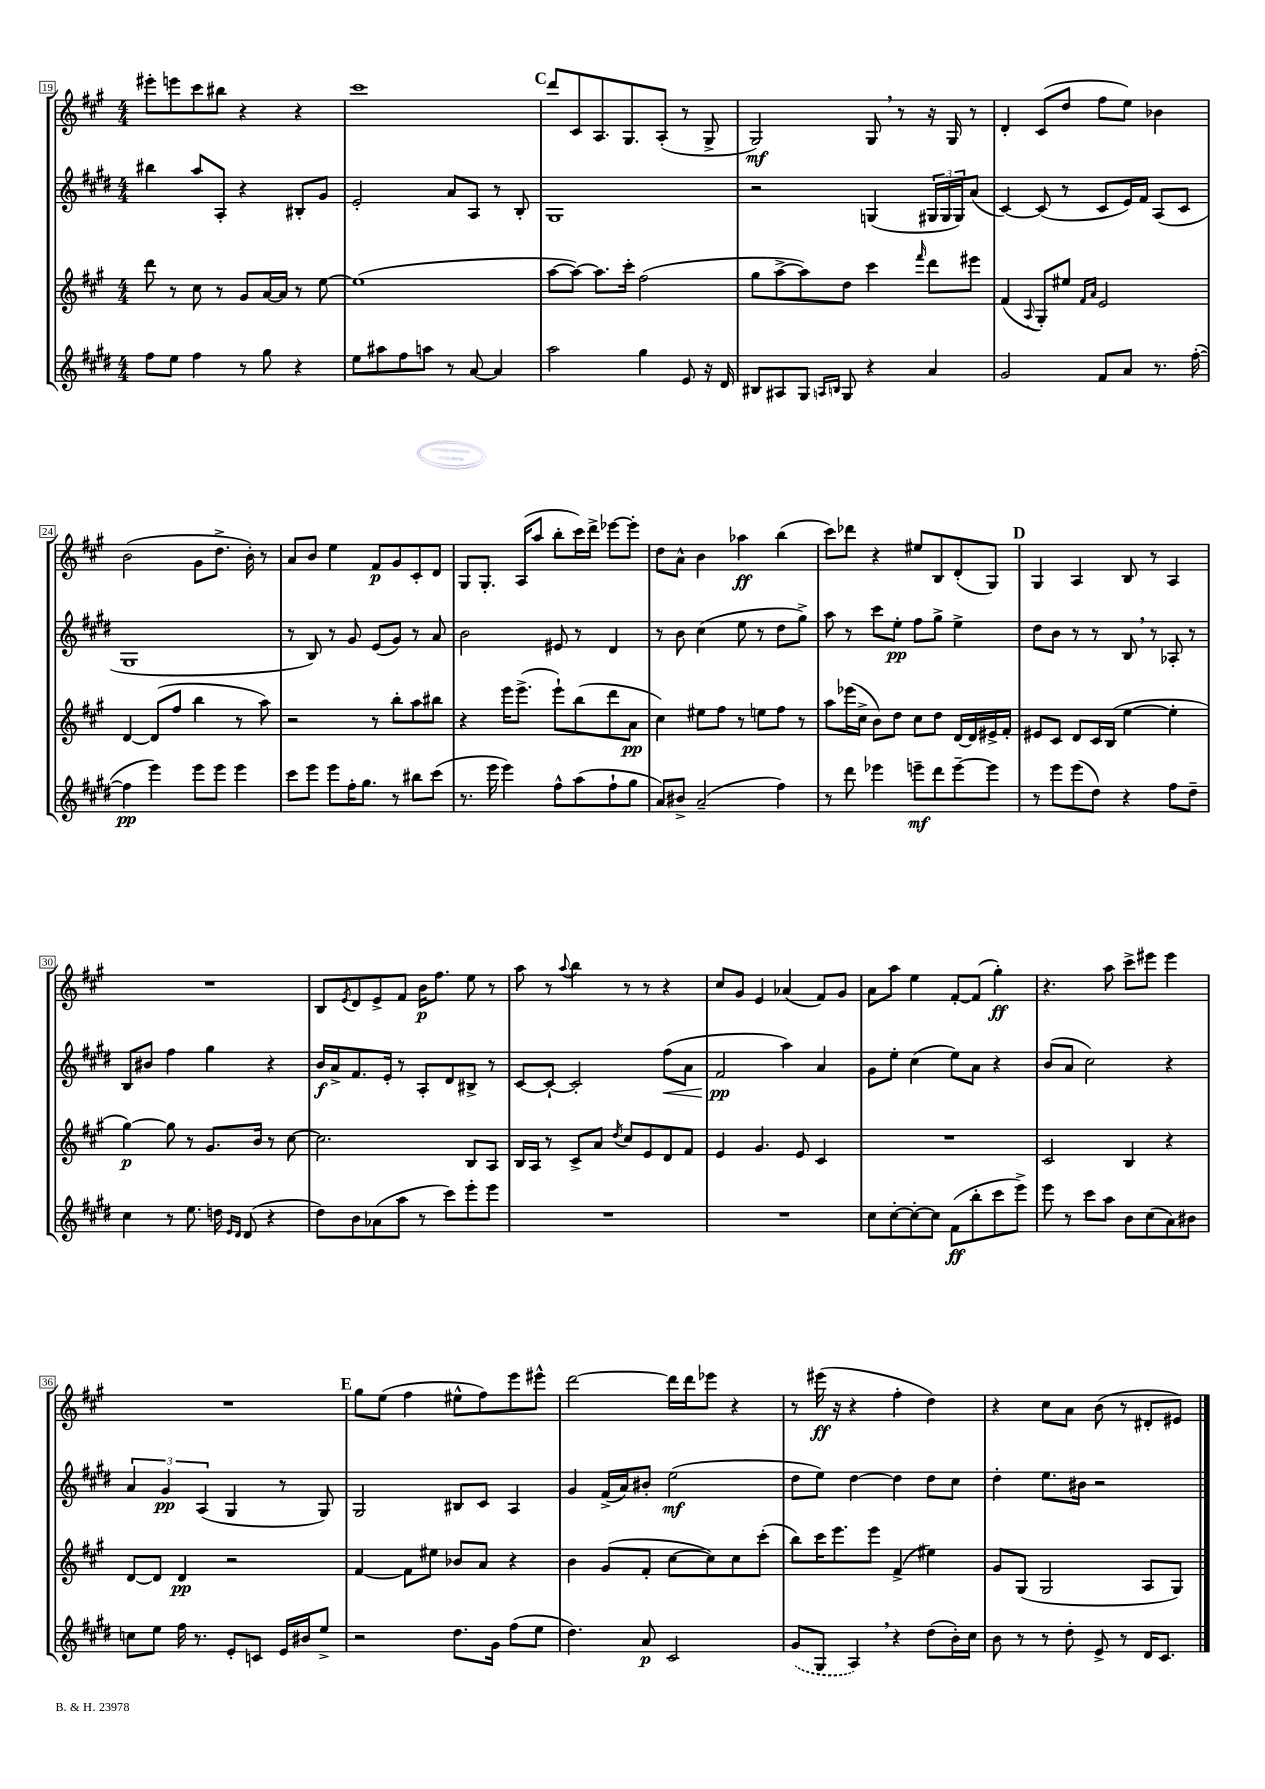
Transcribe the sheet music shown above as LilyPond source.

<<
\new StaffGroup <<
\new Staff = "s0" {
    \clef treble \key a \major \numericTimeSignature \time 4/4
    eis'''8-. e'''8 cis'''8 bis''8 r4 r4 |
    cis'''1 |
    \mark \markup { \bold "C" } d'''8 cis'8 a8. gis8. a8-.( r8 gis8-> |
    gis2\mf) gis8 \breathe r8 r16 gis16 r8 |
    d'4-. cis'8( d''8 fis''8 e''8) bes'4 |
    b'2( gis'8 d''8.-> b'16-.) r8 |
    a'8 b'8 e''4 fis'8\p gis'8 cis'8-. d'8 |
    gis8 gis8.-. a16( a''8 b''8-. cis'''16) d'''16-> ees'''8~ ees'''8-. |
    d''8 a'8-^ b'4 aes''4\ff b''4( |
    cis'''8) des'''8 r4 eis''8 b8 d'8-.( gis8) |
    \mark \markup { \bold "D" } gis4 a4 b8 r8 a4 |
    R1 |
    b8 \acciaccatura { e'8 } d'8 e'8-> fis'8 b'16\p fis''8. e''8 r8 |
    a''8 r8 \appoggiatura { a''8 } b''4 r8 r8 r4 |
    cis''8 gis'8 e'4 aes'4( fis'8) gis'8 |
    a'8 a''8 e''4 fis'8~-. fis'8( gis''4-.\ff) |
    r4. a''8 cis'''8-> eis'''8 eis'''4 |
    R1 |
    \mark \markup { \bold "E" } gis''8 e''8( fis''4 eis''8-^ fis''8) e'''8 eis'''8-^ |
    d'''2~ d'''16 d'''16 ees'''8 r4 |
    r8 eis'''16\ff( r16 r4 fis''4-. d''4) |
    r4 cis''8 a'8 b'8( r8 dis'8-. eis'8) \bar "|." |
}
\new Staff = "s1" {
    \clef treble \key e \major \numericTimeSignature \time 4/4
    bis''4 a''8 a8-. r4 bis8-. gis'8 |
    e'2-. a'8 a8 r8 b8-. |
    \mark \markup { \bold "C" } gis1 |
    r2 g4( \tuplet 3/2 { gis16 gis16 gis16) } a'8( |
    cis'4~) cis'8( r8 cis'8 e'16) fis'16 a8( cis'8 |
    gis1 |
    r8 b8) r8 gis'8 e'8( gis'8) r8 a'8 |
    b'2 eis'8 r8 dis'4 |
    r8 b'8 cis''4( e''8 r8 dis''8 gis''8->) |
    a''8 r8 cis'''8 e''8-.\pp fis''8 gis''8-> e''4-> |
    \mark \markup { \bold "D" } dis''8 b'8 r8 r8 b8 \breathe r8 aes8-. r8 |
    b8 bis'8 fis''4 gis''4 r4 |
    b'16\f a'16-> fis'8. e'16-. r8 a8-. dis'8 bis8-> r8 |
    cis'8~ cis'8~-! cis'2-. fis''8\<( a'8 |
    fis'2\pp\! a''4) a'4 |
    gis'8 e''8-. cis''4( e''8) a'8 r4 |
    b'8( a'8 cis''2) r4 |
    \tuplet 3/2 { a'4 gis'4\pp a4( } gis4 r8 gis8) |
    \mark \markup { \bold "E" } gis2 bis8 cis'8 a4 |
    gis'4 fis'16->( a'16) bis'8-. e''2\mf( |
    dis''8 e''8) dis''4~ dis''4 dis''8 cis''8 |
    dis''4-. e''8. bis'16 r2 \bar "|." |
}
\new Staff = "s2" {
    \clef treble \key a \major \numericTimeSignature \time 4/4
    d'''8 r8 cis''8 r8 gis'8 a'16~ a'16 r8 e''8~ |
    e''1( |
    \mark \markup { \bold "C" } a''8~ a''8~) a''8. cis'''16-. fis''2( |
    gis''8 a''8~-> a''8) d''8 cis'''4 \grace { fis'''16 } d'''8 eis'''8 |
    fis'4( \appoggiatura { a8 } gis8-.) eis''8 \grace { fis'16 a'16 } e'2 |
    d'4~ d'8( fis''8 b''4 r8 a''8) |
    r2 r8 b''8-. a''8 bis''8 |
    r4 e'''16 e'''8.->( e'''8-!) b''8( d'''8 a'8\pp |
    cis''4) eis''8 fis''8 r8 e''8 fis''8 r8 |
    a''8 ees'''16( cis''16-> b'8) d''8 cis''8 d''8 d'16~ d'16 eis'16-> fis'16-. |
    \mark \markup { \bold "D" } eis'8 cis'8 d'8 cis'16 b16( e''4~ e''4-. |
    gis''4~\p) gis''8 r8 gis'8. b'16 r8 cis''8~ |
    cis''2. b8 a8 |
    b16 a16 r8 cis'8-> a'8 \acciaccatura { d''8 } cis''8 e'8 d'8 fis'8 |
    e'4 gis'4. e'8 cis'4 |
    R1 |
    cis'2 b4 r4 |
    d'8~ d'8 d'4\pp r2 |
    \mark \markup { \bold "E" } fis'4~ fis'8 eis''8 bes'8 a'8 r4 |
    b'4 gis'8( fis'8-. cis''8~ cis''8) cis''8 cis'''8-.( |
    b''8) cis'''16 e'''8. e'''8 fis'4->( eis''4) |
    gis'8 gis8( gis2 a8 gis8) \bar "|." |
}
\new Staff = "s3" {
    \clef treble \key e \major \numericTimeSignature \time 4/4
    fis''8 e''8 fis''4 r8 gis''8 r4 |
    e''8 ais''8 fis''8 a''8 r8 a'8~ a'4 |
    \mark \markup { \bold "C" } a''2 gis''4 e'8 r16 dis'16 |
    bis8 ais8 gis8 \grace { a16 b16 } gis8 r4 a'4 |
    gis'2 fis'8 a'8 r8. fis''16~-.( |
    fis''4\pp e'''4) e'''8 e'''8 e'''4 |
    cis'''8 e'''8 e'''8 fis''16-. gis''8. r8 bis''8 cis'''8( |
    r8. e'''16 e'''4) fis''8-^ a''8( fis''8-! gis''8 |
    a'8) bis'8-> a'2--( fis''4) |
    r8 dis'''8 ees'''4 e'''8--\mf dis'''8 e'''8~-- e'''8 |
    \mark \markup { \bold "D" } r8 e'''8 e'''8( dis''8) r4 fis''8 dis''8-- |
    cis''4 r8 e''8. d''16 \grace { e'16 dis'16 } dis'8( r4 |
    dis''8) b'8 aes'8( a''8 r8 cis'''8) e'''8-. e'''8 |
    R1 |
    R1 |
    cis''8 cis''8~-. cis''8~-. cis''8 fis'8\ff( b''8-. cis'''8 e'''8->) |
    e'''8 r8 cis'''8 a''8 b'8 cis''8( a'8) bis'8 |
    c''8 e''8 fis''16 r8. e'8-. c'8 e'16 bis'16 e''8-> |
    \mark \markup { \bold "E" } r2 dis''8. gis'16 fis''8( e''8 |
    dis''4.) a'8\p cis'2 |
    \once \slurDashed gis'8( gis8 a4) \breathe r4 dis''8( b'16-.) cis''16 |
    b'8 r8 r8 dis''8-. e'8-> r8 dis'16 cis'8. \bar "|." |
}
>>
>>
\layout { \context { \Score currentBarNumber = #19 \override BarNumber.stencil = #(make-stencil-boxer 0.1 0.3 ly:text-interface::print) } }
